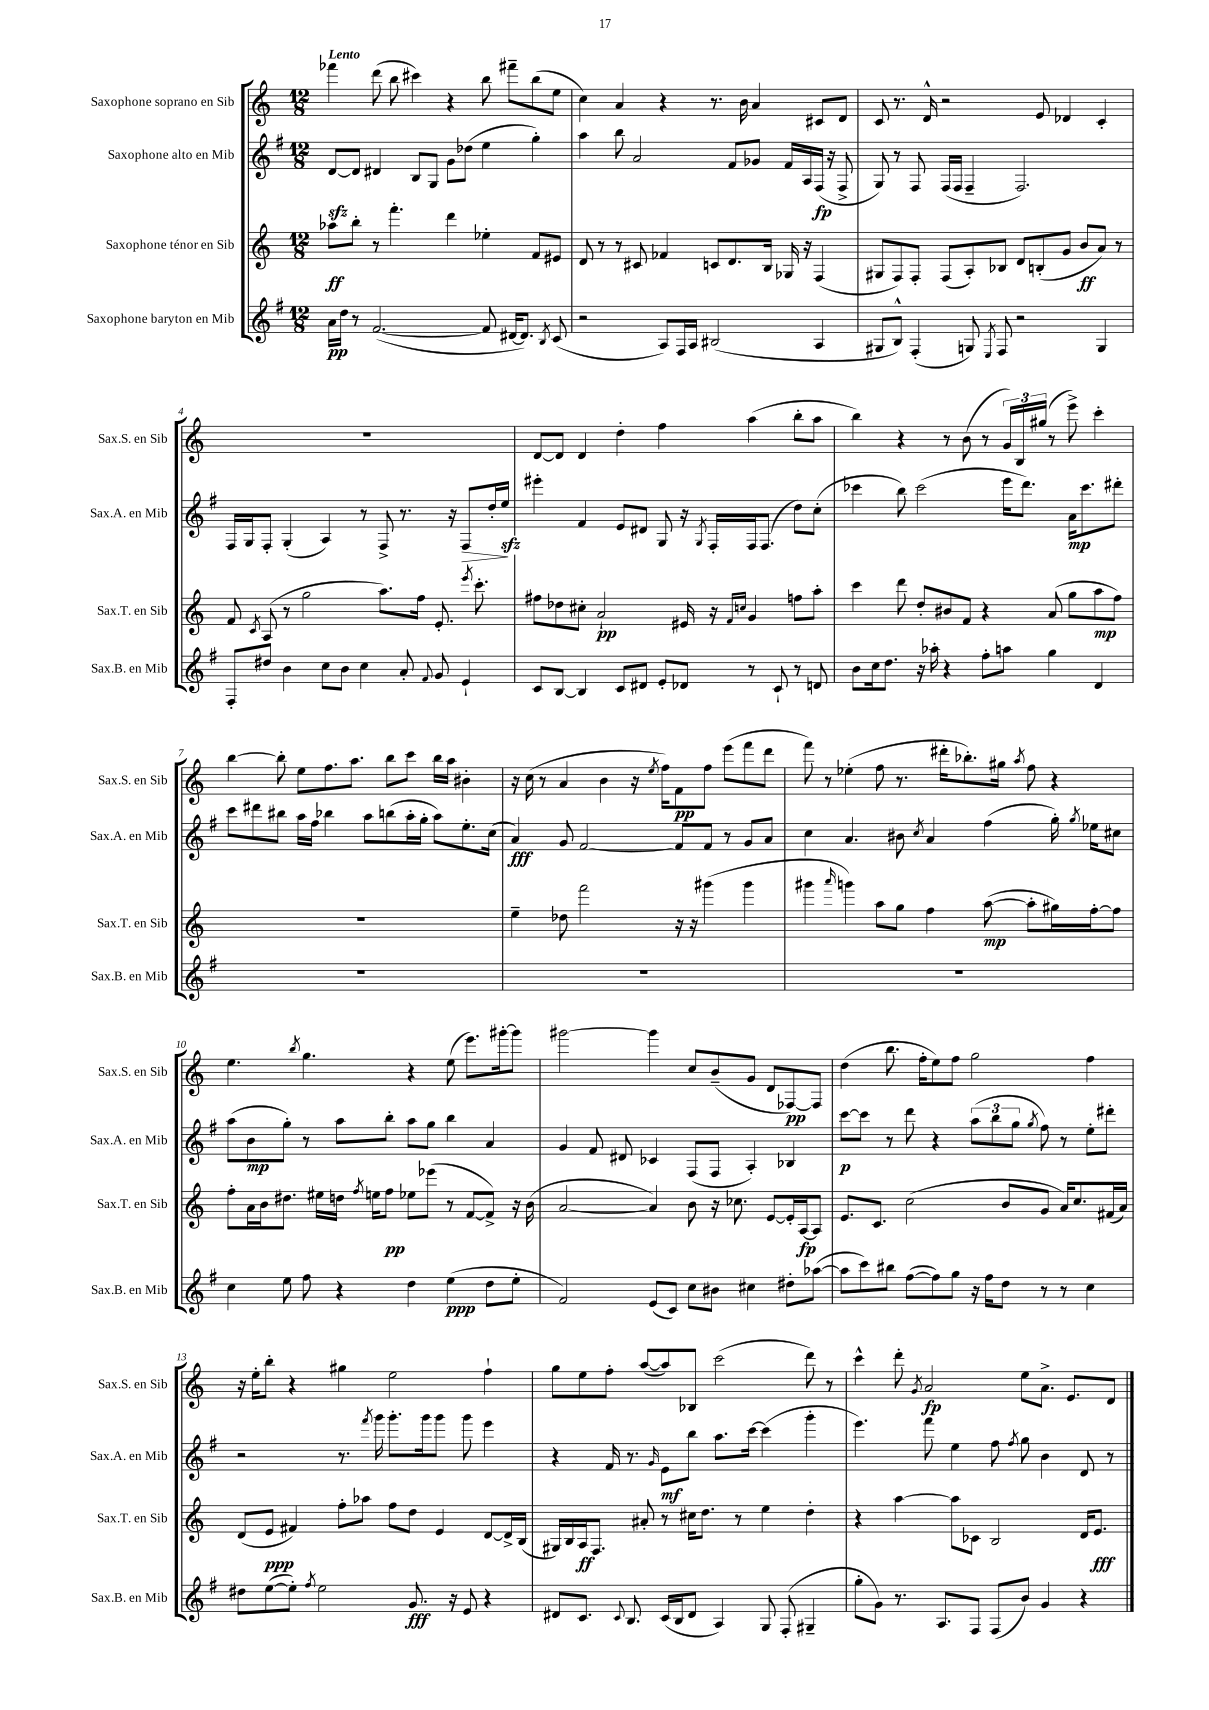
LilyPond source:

<<
\new StaffGroup <<
\new Staff = "s0" \with { instrumentName = "Saxophone soprano en Sib" shortInstrumentName = "Sax.S. en Sib" } {
    \clef treble \key c \major \numericTimeSignature \time 12/8 \tempo "Lento"
    \autoBeamOff fes'''4 d'''8( b''8 cis'''4) r4 b''8 fis'''8[-- b''8( e''8] |
    c''4) a'4 r4 r8. b'16 a'4 cis'8[ d'8] |
    c'8 r8. d'16-^ r2 e'8 des'4 c'4-. |
    R1. |
    d'8[~ d'8] d'4 d''4-. f''4 a''4( b''8[-. a''8] |
    b''4) r4 r8 b'8( r8 \tuplet 3/2 { g'16[) b16 gis''16]( } r8 e'''8->) c'''4-. |
    b''4~ b''8-. e''8[ f''8. a''8.] b''8[ c'''8] b''16[ a''16] bis'4-. |
    r16 c''16( r8 a'4 b'4 r16 \acciaccatura { e''8 } f''16[) f'8\pp f''8] e'''8[( f'''8 d'''8] |
    f'''8) r8 ees''4-.( f''8 r8. dis'''16[-. bes''8.-.) gis''16] \acciaccatura { a''8 } f''8 r4 |
    e''4. \acciaccatura { b''8 } g''4. r4 e''8( e'''8.[) gis'''16~-. gis'''8] |
    gis'''2~ gis'''4 c''8[ b'8--( g'8] d'8[ fes8~\pp) fes8] |
    d''4( b''8. f''16[-. e''8) f''8] g''2 f''4 |
    r16 e''16[-. b''8]-. r4 gis''4 e''2 f''4-! |
    g''8[ e''8 f''8]-. a''8[~( a''8) bes8] c'''2( d'''8) r8 |
    c'''4-^ d'''8-. \acciaccatura { g'8 } a'2\fp e''8[ a'8.]-> e'8.[ d'8] \bar "|." |
}
\new Staff = "s1" \with { instrumentName = "Saxophone alto en Mib" shortInstrumentName = "Sax.A. en Mib" } {
    \clef treble \key g \major \numericTimeSignature \time 12/8
    \autoBeamOff d'8[~\sfz d'8] dis'4 b8[ g8] g'8[ des''8]( e''4 g''4-.) |
    a''4 b''8 a'2 fis'8[ ges'8] fis'16[ a16 fis16]\fp( r16 fis8-> |
    g8) r8 fis8 fis16[( fis16] fis4-- fis2.) |
    fis16[ g16 fis8]-. g4-.( a4) r8 fis8-> r8. r16 fis8[\> d''16-. e''16]\sfz\! |
    eis'''4-. fis'4 e'8[ dis'8] g8 r16 \acciaccatura { g8 } fis16[-. fis16 fis8.]( d''8[) c''8]-.( |
    ces'''4 b''8) ces'''2( e'''16[ d'''8.]) a'16[\mp ces'''8. dis'''8]-. |
    c'''8[ dis'''8 bis''8] a''16[ fis''16] bes''4 a''8[ b''8( a''16-. g''16]-. a''8[) e''8.-. c''16]( |
    a'4\fff) g'8 fis'2~ fis'8[ fis'8] r8 g'8[ a'8] |
    c''4 a'4. bis'8 \acciaccatura { c''8 } a'4 fis''4( g''16-.) \acciaccatura { g''8 } ees''16[ cis''8] |
    a''8[( b'8\mp g''8]-.) r8 a''8[ b''8]-. a''8[ g''8] b''4 a'4 |
    g'4 fis'8 dis'8 ces'4 fis8[( fis8] a4-.) bes4 |
    c'''8[~\p c'''8] r8 d'''8 r4 \tuplet 3/2 { a''8[( b''8 g''8] } \acciaccatura { g''8 } fis''8) r8 e''8[-. dis'''8]-. |
    r2 r8. \acciaccatura { fis'''8 } g'''16 g'''8.[-. g'''16 g'''8] g'''8 e'''4 |
    r4 fis'16 r8. \grace { g'16 } e'8[\mf b''8] a''8.[ c'''16]~ c'''4( g'''4-. |
    e'''4.) fis'''8 e''4 fis''8 \acciaccatura { fis''8 } g''8 b'4 d'8 r8 \bar "|." |
}
\new Staff = "s2" \with { instrumentName = "Saxophone ténor en Sib" shortInstrumentName = "Sax.T. en Sib" } {
    \clef treble \key c \major \numericTimeSignature \time 12/8
    \autoBeamOff aes''8[\ff b''8]-. r8 f'''4.-. d'''4 ees''4-. f'8[ eis'8] |
    d'8 r8 r8 cis'8 fes'4 c'8[ d'8. b16] ges16 r16 f4( |
    gis8[ f8) f8]-. f8[( a8-.) bes8] d'8[ b8-.( g'8] b'8[\ff a'8]) r8 |
    f'8 \acciaccatura { c'8 } a8( r8 g''2 a''8.[) f''16] e'8.-. \acciaccatura { e'''8 } c'''8.-. |
    fis''8[ des''8 cis''8]-. a'2-!\pp eis'16 r16 \grace { f'16[ c''16] } g'4 f''8[ a''8]-. |
    c'''4 d'''8 d''8[-. bis'8 f'8] r4 a'8( g''8[ a''8\mp f''8]) |
    R1. |
    e''4-- des''8 f'''2 r16 r16 gis'''4( gis'''4 |
    gis'''4 \grace { a'''16 } g'''4) a''8[ g''8] f''4 a''8~\mp( a''8[-. gis''16) f''16~-. f''8] |
    f''8[-. a'16 b'16 dis''8.] eis''16[ d''16] \acciaccatura { f''8 } e''16[ f''8]\pp ees''8[ ees'''8]( r8 f'8[~ f'8]->) r16 b'16( |
    a'2~ a'4) b'8 r16 ces''8. e'8[~ e'16-. a16~\fp a8] |
    e'8.[ c'8.] c''2( b'8[ g'8] a'16[) c''8. fis'16( a'16]) |
    d'8[( e'8]\ppp fis'4) f''8[-. aes''8] f''8[ d''8] e'4 d'8[~ d'16-> b16]( |
    gis16[) b16 a16\ff f8.] ais'8-. r8 cis''16[ d''8.] r8 e''4 d''4-. |
    r4 a''4~ a''8[ ces'8] b2 d'16[ e'8.]\fff \bar "|." |
}
\new Staff = "s3" \with { instrumentName = "Saxophone baryton en Mib" shortInstrumentName = "Sax.B. en Mib" } {
    \clef treble \key g \major \numericTimeSignature \time 12/8
    \autoBeamOff a'16[\pp d''16] r8 fis'2.~( fis'8 dis'16[~ dis'8.]) \acciaccatura { b8 } c'8( |
    r2 a8[) fis16 a16] bis2( a4 |
    gis8[ b8]-^) fis4-.( g8) \acciaccatura { e8 } fis8 r2 g4 |
    fis8[-. dis''8] b'4 c''8[ b'8] c''4 a'8-. \appoggiatura { fis'8 } g'8 e'4-! |
    c'8[ b8]~ b4 c'8[ dis'8] e'8[-. des'8] r8 c'8-! r8 d'8 |
    b'8[ c''16 d''8.] r16 aes''16-. r4 fis''8[-. a''8] g''4 d'4 |
    R1. |
    R1. |
    R1. |
    c''4 e''8 fis''8 r4 d''4 e''4\ppp( d''8[ e''8]-. |
    fis'2) e'8[( c'8]) c''8[ bis'8] cis''4 dis''8[-. aes''8]~( |
    aes''8[ c'''8) bis''8] fis''8[~( fis''8) g''8] r16 fis''16[ d''8] r8 r8 c''4 |
    dis''8[ e''8~( e''8]-.) \acciaccatura { fis''8 } e''2 g'8.\fff r16 e'8 r4 |
    dis'8[ c'8.] \appoggiatura { c'8 } b8. c'16[( b16 dis'8] a4) g8 fis8-.( gis4-- |
    g''8[-. g'8]) r8. a8.[ fis8] fis8[( b'8]) g'4 r4 \bar "|." |
}
>>
>>
